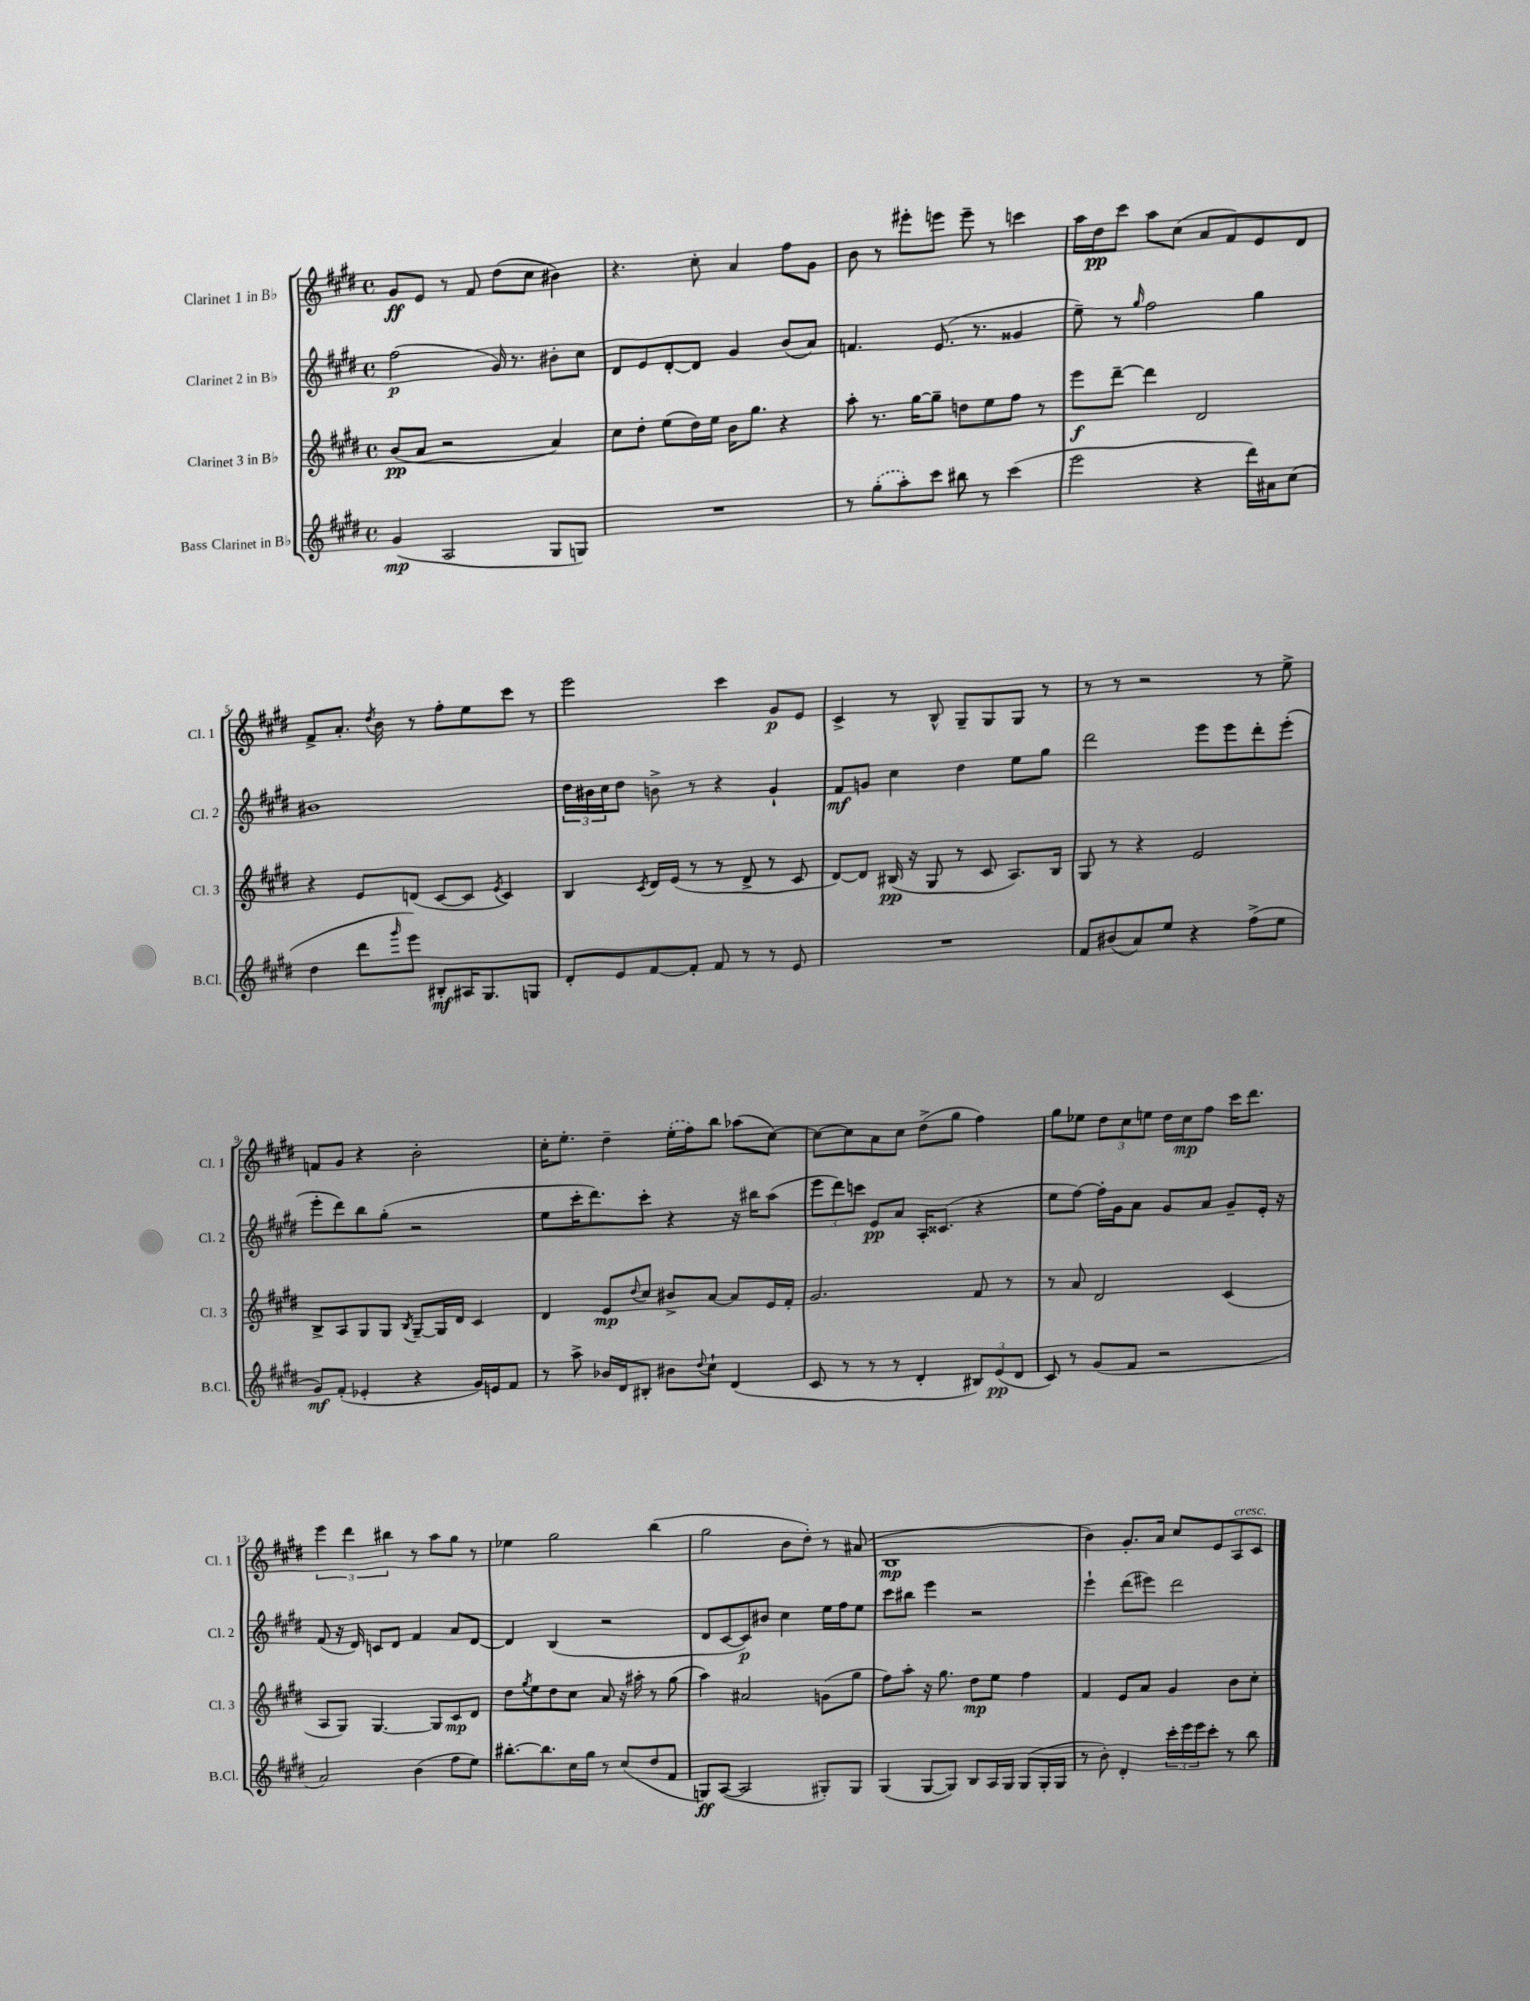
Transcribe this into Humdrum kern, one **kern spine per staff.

**kern	**kern	**kern	**kern
*staff4	*staff3	*staff2	*staff1
*clefG2	*clefG2	*clefG2	*clefG2
*k[f#c#g#d#]	*k[f#c#g#d#]	*k[f#c#g#d#]	*k[f#c#g#d#]
*M4/4	*M4/4	*M4/4	*M4/4
*met(c)	*met(c)	*met(c)	*met(c)
(4g#/	(8b/L	(2ff#\	8g#/L
.	8a/J	.	8e/J
2A/	2r	.	8r
.	.	.	8f#/
.	.	16g#/)	(8dd#\L
.	.	8.r	.
.	.	.	8cc#\J
8G#/L	4a/)	8b#'\L	4b#\)
8G/J)	.	8cc#\J	.
=	=	=	=
1r	8cc#\L	8d#/L	4.r
.	8dd#'\J	8e/	.
.	(8ee\L	[8d#'/	.
.	16dd#\L)	8d#/]J	8cc#'\
.	16ee\JJ	.	.
.	16b\LK	4g#/	4a/
.	8.gg#\J	.	.
.	4r	(8b/L	8ff#\L
.	.	8a/J)	8g#\J
=	=	=	=
8r	8aa'\	4.f/	8b\
(8gg#'\L	8.r	.	8r
8aa'\)	.	.	8eee#'\L
.	[16gg#\LK	.	.
8ccc#\J	8gg#~\]J	(8.e/	8eee\J
8bb#\	8dd\L	.	8eee~\
.	.	8.r	.
8r	8ee\	.	8r
(4ccc#\	8ff#\J	4g##/	4ccc\
.	8r	.	.
=	=	=	=
2eee\	8eee\L	8ee~\)	16aa\LL
.	.	.	16dd#\J
.	[8ddd#~\J	8r	8ccc#\J
.	.	16qqgg#/	.
.	4ddd#\]	2ff#\	8aa\L
.	.	.	(8cc#\J
4r	2d#/	.	8a/L
.	.	.	8f#/)
16ddd#\LL)	.	4gg#\	8e/
16a#\J	.	.	.
(8cc#\J	.	.	8d#/J
=	=	=	=
4dd#\	4r	1b#	8f#^/L
.	.	.	8.a'/J
8ddd#\L	8e/L	.	.
.	.	.	8qdd#/
.	.	.	16b\
16qqggg#/	.	.	.
8eee\J)	(8d/J	.	8r
8B#'/L	[8c#/L	.	8ff#'\L
16A#/K	8c#/]J	.	8ee\
8.G#/	.	.	.
.	8qe/	.	.
.	4c#/)	.	8ccc#\J
8G/J	.	.	8r
=	=	=	=
8d#'/L	4B/	24dd#\LL	2eee\
.	.	24b#\	.
.	.	24cc#\J	.
8e/	.	8dd#\J	.
.	8qc#/	.	.
[8f#/	16d#/LL	8b^\	.
.	(16e/JJ	.	.
8f#'/]J	8r	8r	.
8f#/	8r	4r	4ccc#\
8r	8d#^/	.	.
8r	8r	4g#`/	8g#/L
8e/	8c#/	.	8e/J
=	=	=	=
1r	[8d#/L)	8f#/L	4c#^/
.	8d#/]J	8g/J	.
.	(16B#/	4cc#\	8r
.	16r	.	.
.	8G#/	.	8B^^/
.	8r	4dd#\	8G#~/L
.	8c#/	.	8G#/
.	8.A/L)	8ee\L	8G#/J
.	.	8gg#\J	8r
.	16B#/Jk	.	.
=	=	=	=
8f#/L	8G#/	2ddd#\	8r
(8b#/	8r	.	8r
8a/)	4r	.	2r
8ee/J	.	.	.
4r	2e/	8eee\L	.
.	.	8eee\	.
(8ff#^\L	.	8ddd#'\	8r
8ee\J	.	(8eee'\J	8ee^\
=	=	=	=
8g#/L)	8B^/L	8eee'\L	8f/L
(8f#'/J	8A/	8ddd#\)	8g#/J
4e-'/	8G#/	8bb\	4r
.	8G#/J	(8gg#'\J	.
.	8qB/	.	.
4r	[8G#~/L	2r	2b'\
.	16G#/]L	.	.
.	16d#/JJ	.	.
16g#/LL)	4c#/	.	.
16e/J	.	.	.
8f#/J	.	.	.
=	=	=	=
8r	4d#/	8ee\L	16cc#'\LK
.	.	.	8.ee'\J
8aa^\	.	16ccc#'\K	.
.	.	8.ddd#\)	.
16b-/LL	8e/L	.	4dd#~\
16d#/J	.	.	.
.	8qqdd#/	.	.
8B#'/J	8cc#/J	8ccc#'\J	.
8b#\L	8b#^/L	4r	(16ee'\LL
.	.	.	16ff#\J)
8qqdd#/	.	.	.
8cc#`\J	[8a/J	.	8bb\J
(4d#/	8a/]L	16r	(8aa-\L
.	.	16bb#\LK	.
.	16e/L	(8aa\J	[8cc#\J)
.	16f#'/JJ	.	.
=	=	=	=
8c#/	2.g#/	12eee\L	8cc#\_L
.	.	12ddd#\)	.
8r	.	.	8cc#\]
.	.	12ccc\J	.
8r	.	8e/L	8a\
8r	.	8a/J	8cc#\J
4d#'/	.	16A'/LK	(8dd#^\L
.	.	(8.c##/J	.
.	.	.	8gg#\J
12B#/L)	8f#/	4r	4ff#\)
(12e/	.	.	.
.	8r	.	.
12d#/J	.	.	.
=	=	=	=
8c#/)	8r	8ee\L	8gg#\L
8r	8a/	[8ff#\J)	8ee-\J
(8g#/L	2d#/	16ff#'\]LL	12dd#\L
.	.	16g#\J	.
.	.	.	12cc#\
8f#/J	.	8a\J	.
.	.	.	12ee\J
2r	.	8g#/L	16dd#\LL
.	.	.	16cc#\J
.	.	8a/J	8ff#\J
.	(4c#/	8g#~/L	16ccc#\LK
.	.	.	8.ddd#\J
.	.	16e'/Jk	.
.	.	16r	.
=	=	=	=
2a/)	8A/L	(8f#/	6eee\
.	8G#/J)	16r	.
.	.	.	6ddd#\
.	.	16d#/)	.
.	[4.G#/	8c/L	.
.	.	.	6bb#\
.	.	8d#/J	.
(4b\	.	4f#/	8r
.	8G#/]L	.	8aa\L
8ff#\L	8c#/	8a/L	8gg#\J
8ee\J)	8d#/J	[8d#/J	8r
=	=	=	=
[8.bb#'\L	8dd#\L	4d#/]	4ee-\
.	8qgg#/	.	.
.	8ee\	.	.
8.bb#\]	.	.	.
.	8dd#\	(4B/	2gg#\
16cc#\L	8cc#\J	.	.
16gg#\JJ	.	.	.
8r	8a/	2r	.
(8cc#/L	16r	.	.
.	16aa#'\	.	.
8dd#/	8r	.	(4bb\
8f#/J	(8gg#\	.	.
=	=	=	=
8G/L)	4aa\)	8d#/L	2gg#\
([8A/J	.	[8c#/	.
2A/]	2a#/	8c#/])	.
.	.	8b#/J	.
.	.	4cc#\	8b\L
.	.	.	8dd#'\J)
8G#'/L)	(8g\L	16ee\LL	8r
.	.	16ff#\J	.
8G#/J	8gg#\J	8ee\J	(8a#/
=	=	=	=
(4G#/	8ff#\L)	8ccc#\L	1B
.	8aa'\J	8bb#\J	.
[8G#/L	16r	4eee\	.
.	8.gg#\	.	.
8G#/]J)	.	.	.
8B/L	8dd#\L	2r	.
16A/L	8ee\J	.	.
16G#/JJ	.	.	.
(8G#/L	4ff#\	.	.
16G#'/L	.	.	.
16G#/JJ	.	.	.
=	=	=	=
8r	4f#/	4eee`\	4b\)
8b'\)	.	.	.
4d#'/	8e/L	(8ddd#\L	8.g#'/L
.	8a/J	8eee#\J)	.
.	.	.	16a/Jk
24ccc#'\LL	4g#/	2ddd#\	8cc#/L
24eee\	.	.	.
24eee\J	.	.	.
8ccc#'\J	.	.	8e/
8r	8b\L	.	8A/
8bb\	8cc#'\J	.	8c#/J
==	==	==	==
*-	*-	*-	*-
